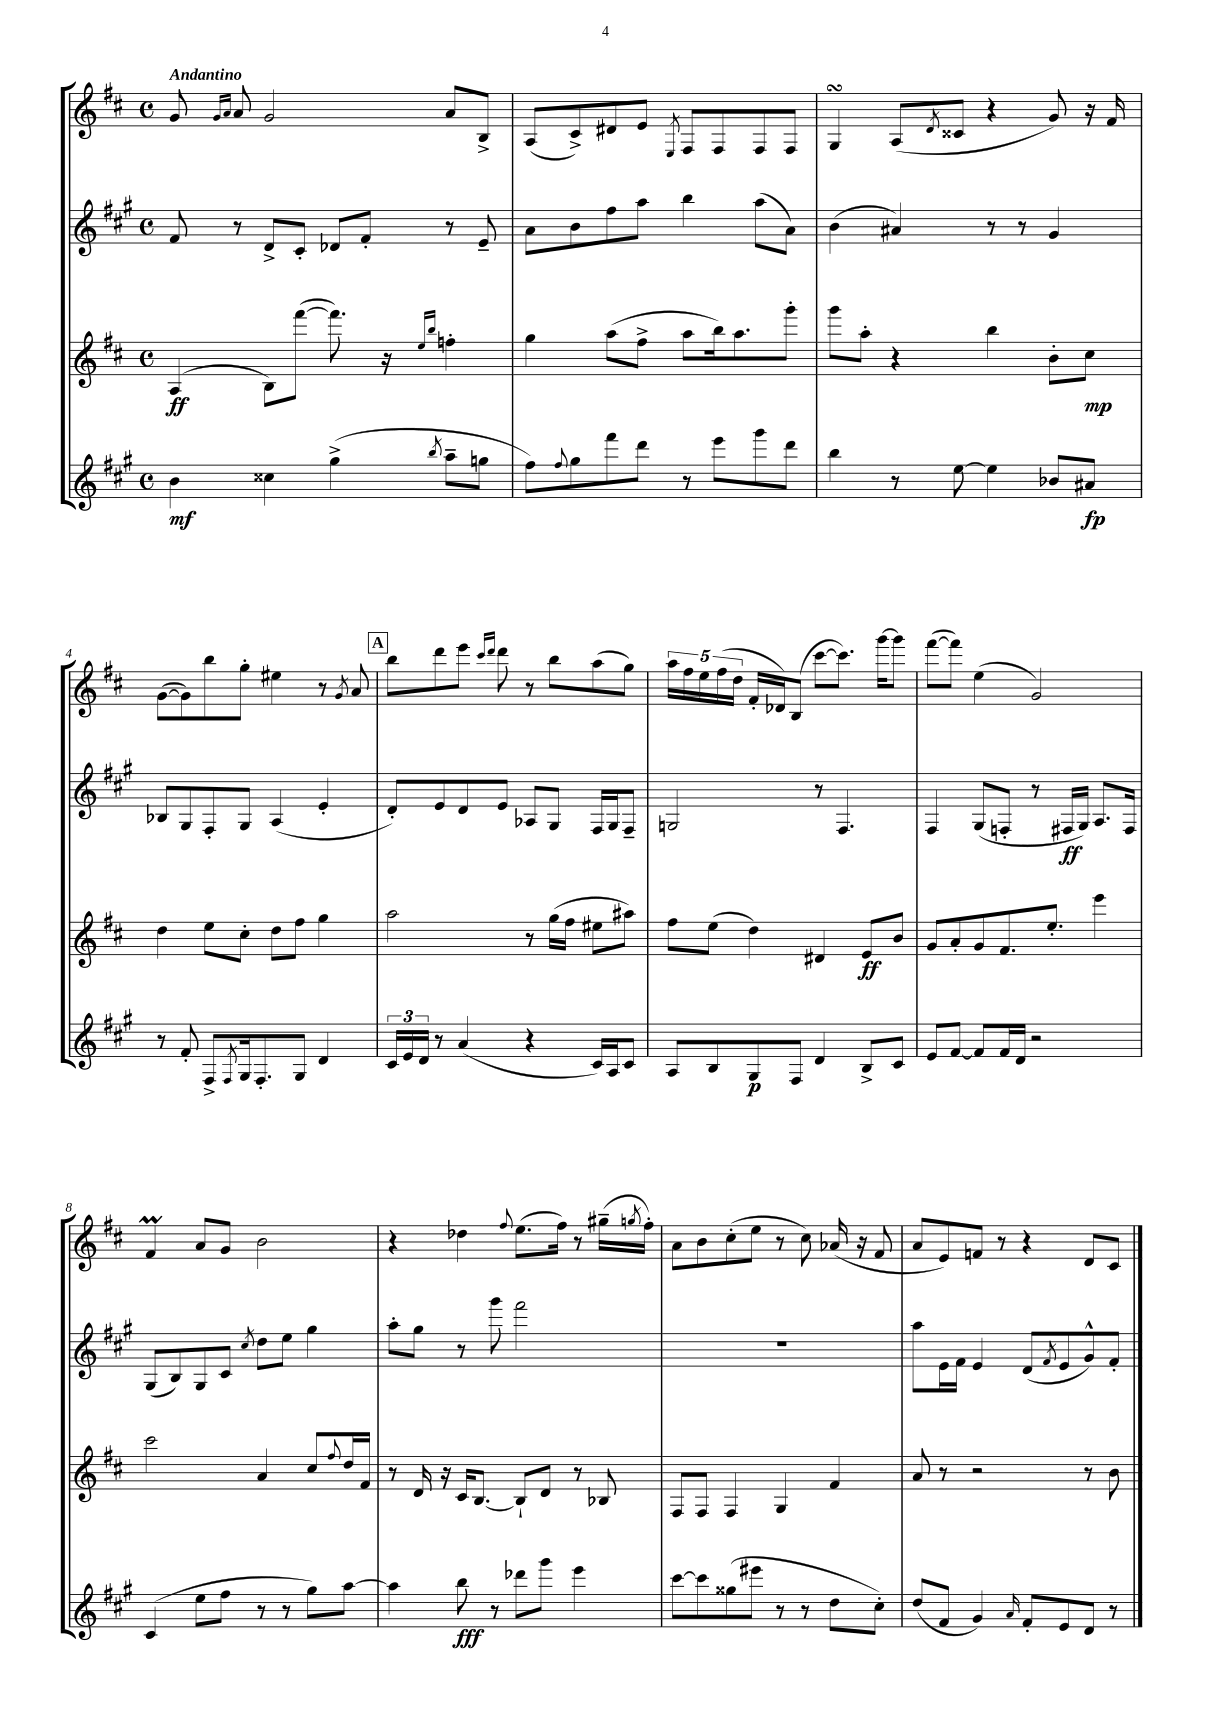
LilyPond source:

<<
\new StaffGroup <<
\new Staff = "s0" {
    \clef treble \key d \major \defaultTimeSignature \time 4/4 \tempo "Andantino"
    g'8 \grace { g'16 a'16 } a'8 g'2 a'8 b8-> |
    a8( cis'8->) dis'8 e'8 \acciaccatura { e8 } fis8 fis8 fis8 fis8 |
    g4\turn a8( \acciaccatura { d'8 } cisis'8 r4 g'8) r16 fis'16 |
    g'8~( g'8) b''8 g''8-. eis''4 r8 \acciaccatura { g'8 } a'8 |
    \mark \markup { \box "A" } b''8 d'''8 e'''8 \grace { cis'''16 d'''16 } d'''8 r8 b''8 a''8( g''8) |
    \tuplet 5/4 { a''16 fis''16 e''16 fis''16( d''16 } fis'16-. des'16) b8( cis'''8~ cis'''8.) g'''16~ g'''8 |
    fis'''8~( fis'''8) e''4( g'2) |
    fis'4\prall a'8 g'8 b'2 |
    r4 des''4 \appoggiatura { fis''8 } e''8.( fis''16) r8 gis''16--( \acciaccatura { g''8 } fis''16-.) |
    a'8 b'8 cis''8-.( e''8 r8 cis''8) aes'16( r16 fis'8 |
    a'8 e'8) f'8 r8 r4 d'8 cis'8 \bar "|." |
}
\new Staff = "s1" {
    \clef treble \key a \major \defaultTimeSignature \time 4/4
    fis'8 r8 d'8-> cis'8-. des'8 fis'8-. r8 e'8-- |
    a'8 b'8 fis''8 a''8 b''4 a''8( a'8) |
    b'4( ais'4) r8 r8 gis'4 |
    bes8 gis8 fis8-. gis8 a4( e'4-. |
    \mark \markup { \box "A" } d'8-.) e'8 d'8 e'8 aes8 gis8 fis16 gis16 fis8-- |
    g2 r8 fis4. |
    fis4 gis8( f8-. r8 fis16\ff gis16) a8. fis16 |
    gis8( b8) gis8 cis'8 \acciaccatura { cis''8 } d''8 e''8 gis''4 |
    a''8-. gis''8 r8 gis'''8 fis'''2 |
    R1 |
    a''8 e'16 fis'16 e'4 d'8( \acciaccatura { fis'8 } e'8 gis'8-^) fis'8-. \bar "|." |
}
\new Staff = "s2" {
    \clef treble \key d \major \defaultTimeSignature \time 4/4
    a4\ff( b8) fis'''8~( fis'''8.) r16 \grace { e''16 b''16 } f''4-. |
    g''4 a''8( fis''8-> a''8 b''16) a''8. g'''8-. |
    g'''8 a''8-. r4 b''4 b'8-. cis''8\mp |
    d''4 e''8 cis''8-. d''8 fis''8 g''4 |
    \mark \markup { \box "A" } a''2 r8 g''16( fis''16 eis''8 ais''8) |
    fis''8 e''8( d''4) dis'4 e'8\ff b'8 |
    g'8 a'8-. g'8 fis'8. e''8.-. e'''4 |
    cis'''2 a'4 cis''8 \appoggiatura { fis''8 } d''16 fis'16 |
    r8 d'16 r16 cis'16 b8.~ b8-! d'8 r8 bes8 |
    fis8 fis8 fis4 g4 fis'4 |
    a'8 r8 r2 r8 b'8 \bar "|." |
}
\new Staff = "s3" {
    \clef treble \key a \major \defaultTimeSignature \time 4/4
    b'4\mf cisis''4 gis''4->( \acciaccatura { b''8 } a''8-- g''8 |
    fis''8) \appoggiatura { fis''8 } gis''8 fis'''8 d'''8 r8 e'''8 gis'''8 d'''8 |
    b''4 r8 e''8~ e''4 bes'8 ais'8\fp |
    r8 fis'8-. fis8-> \acciaccatura { fis8 } gis16 fis8.-. gis8 d'4 |
    \mark \markup { \box "A" } \tuplet 3/2 { cis'16 e'16 d'16 } r8 a'4( r4 cis'16) a16 cis'8 |
    a8 b8 gis8\p fis8 d'4 b8-> cis'8 |
    e'8 fis'8~ fis'8 fis'16 d'16 r2 |
    cis'4( e''8 fis''8 r8 r8 gis''8) a''8~ |
    a''4 b''8\fff r8 des'''8 gis'''8 e'''4 |
    cis'''8~ cis'''8 gisis''8( eis'''8 r8 r8 d''8 cis''8-.) |
    d''8( fis'8 gis'4) \grace { a'16 } fis'8-. e'8 d'8 r8 \bar "|." |
}
>>
>>
